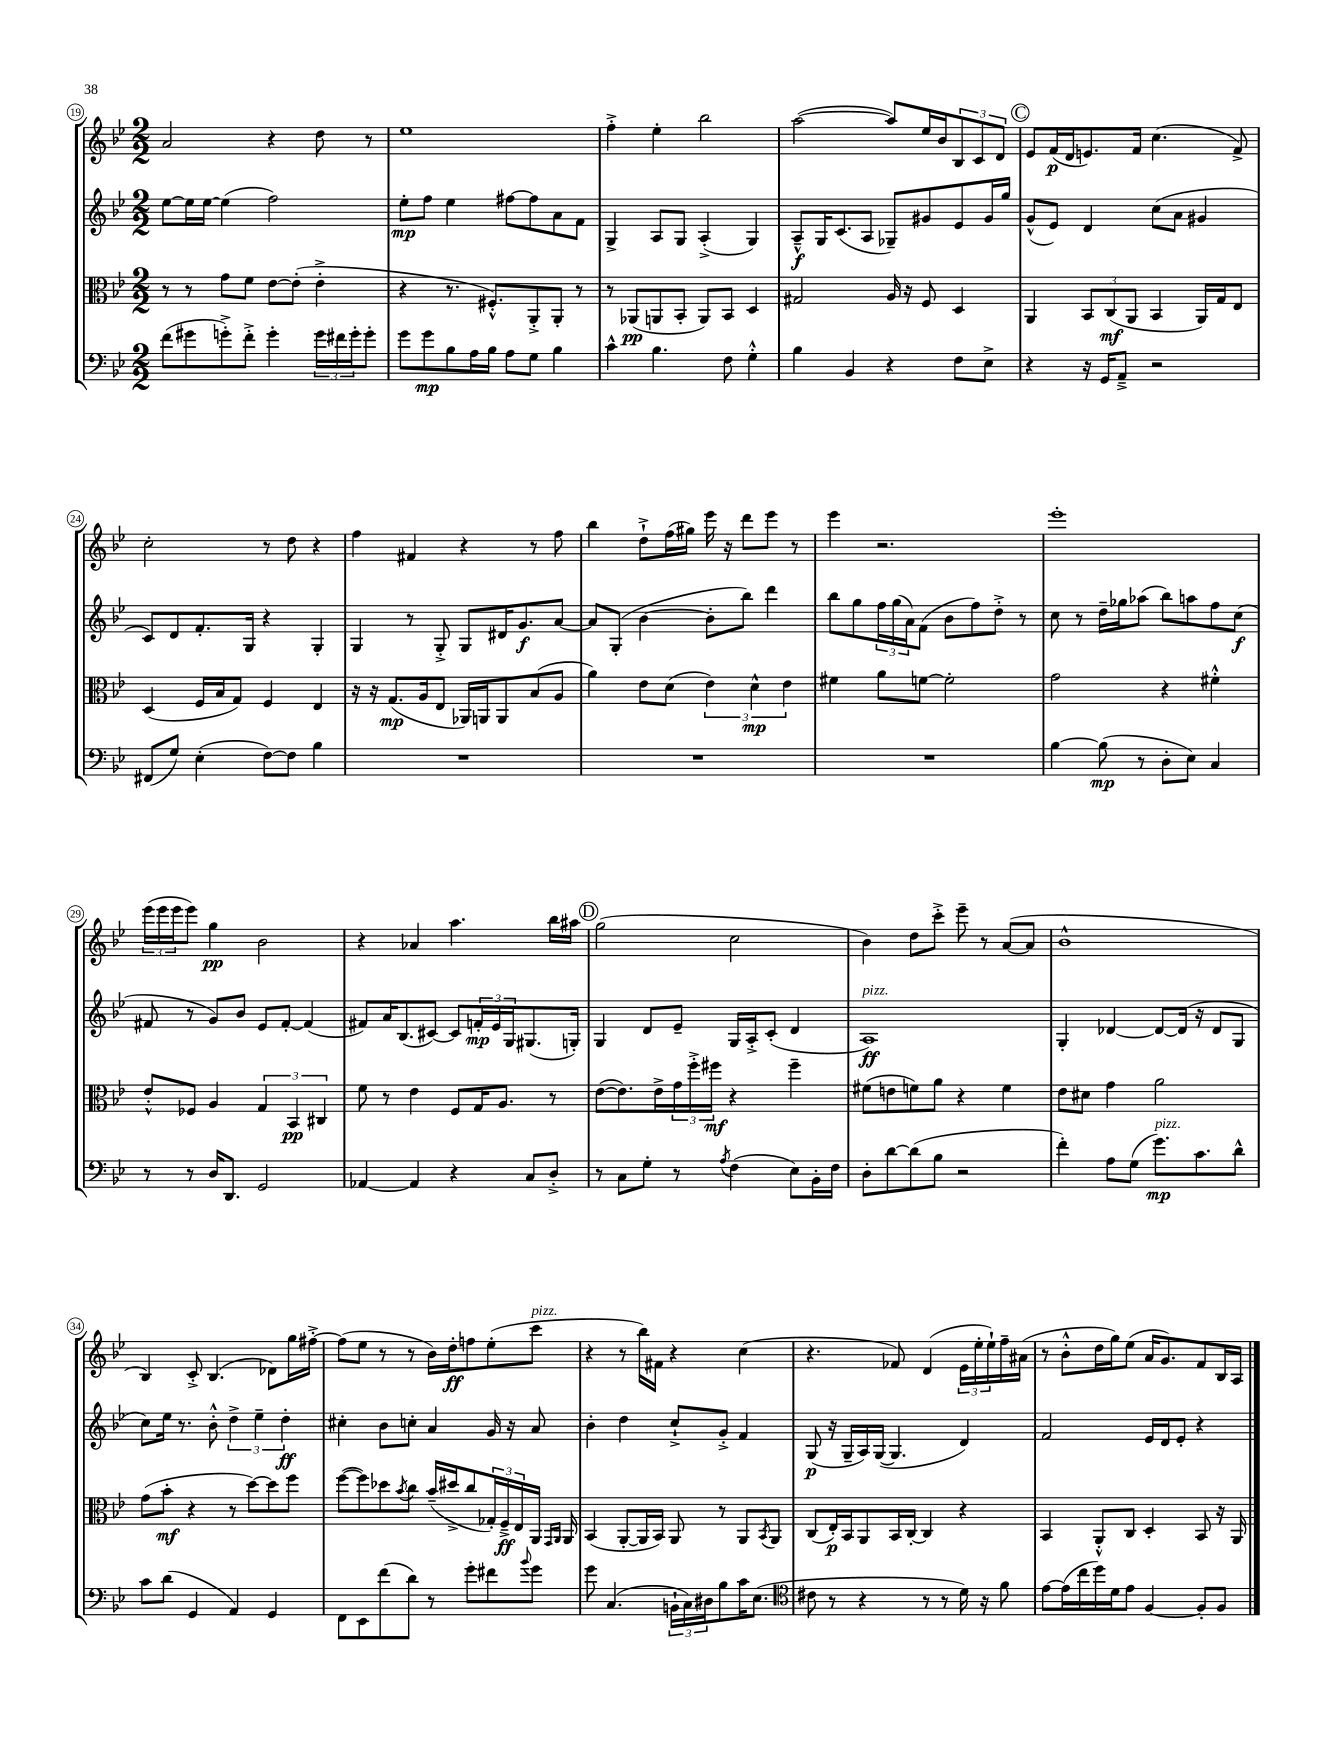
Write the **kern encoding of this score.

**kern	**kern	**kern	**kern
*staff4	*staff3	*staff2	*staff1
*clefF4	*clefC3	*clefG2	*clefG2
*k[b-e-]	*k[b-e-]	*k[b-e-]	*k[b-e-]
*M2/2	*M2/2	*M2/2	*M2/2
(8f	8r	[8ee-	2a
8g#	8r	16ee-]	.
.	.	[16ee-	.
8g'^)	8g	(4ee-]	.
8f'^	8f	.	.
4g'	[8e-	2ff)	4r
.	(8e-']	.	.
24g	4e-'^	.	8dd
24f#	.	.	.
24g'	.	.	.
8g'	.	.	8r
=	=	=	=
8g	4r	8ee-'	1ee-
8g	.	8ff	.
8B-	8.r	4ee-	.
16A	.	.	.
16B-	8.F#'^^)	.	.
8A	.	[8ff#	.
8G	8AA'^	8ff#]	.
4B-	8AA'	8a	.
.	8r	8f	.
=	=	=	=
4c^^	8r	4G^	4ff'^
.	(8AA-	.	.
4.B-	8AA	8A	4ee-'
.	8BB-'	8G	.
.	8AA)	(4A'^	2bb-
8F	8BB-	.	.
4G'^^	4D	4G)	.
=	=	=	=
4B-	2G#	8A~^^	([2aa
.	.	16G	.
.	.	(8.c	.
4BB-	.	.	.
.	.	8A	.
4r	16A	8G-~)	8aa])
.	16r	.	.
.	8F	8g#	16ee-
.	.	.	16b-
8F	4D	8e-	12B-
.	.	.	12c
8E-^	.	16g#	.
.	.	.	12d
.	.	16gg	.
=	=	=	=
4r	4AA	(8g^^	8e-
.	.	8e-)	(16f
.	.	.	16d
16r	12BB-	4d	8.e)
16GG	.	.	.
.	(12C	.	.
8AA~^	.	.	.
.	12AA	.	.
.	.	.	16f
2r	4BB-	(8cc	(4.cc
.	.	8a	.
.	16AA)	4g#	.
.	16G	.	.
.	8E-	.	8f^)
=	=	=	=
(8FF#	(4D	8c)	2cc'
8G)	.	8d	.
(4E-'	16F	8.f'	.
.	16B-	.	.
.	8G)	.	.
.	.	16G	.
[8F)	4F	4r	8r
8F]	.	.	8dd
4B-	4E-	4G'	4r
=	=	=	=
1r	16r	4G	4ff
.	16r	.	.
.	(8.G	.	.
.	.	8r	4f#
.	16A	.	.
.	8E-	8G'^	.
.	16AA-)	8G	4r
.	16AA	.	.
.	8AA	16d#	.
.	.	8.g	.
.	(8B-	.	8r
.	8A	[8a	8ff
=	=	=	=
1r	4a)	8a]	4bb-
.	.	(8G'	.
.	8e-	[4b-	8dd`^
.	(8d	.	(16ff
.	.	.	16gg#)
.	6e-)	8b-']	16eee-
.	.	.	16r
.	.	8bb-)	8ddd
.	6d^^	.	.
.	.	4ddd	8eee-
.	6e-	.	.
.	.	.	8r
=	=	=	=
1r	4f#	8bb-	4eee-
.	.	8gg	.
.	8a	24ff	2.r
.	.	(24gg	.
.	.	24a)	.
.	[8f	(8f	.
.	2f']	8b-	.
.	.	8ff)	.
.	.	8dd'^	.
.	.	8r	.
=	=	=	=
[4B-	2g	8cc	1eee-'
.	.	8r	.
(8B-]	.	16dd~	.
.	.	16gg-	.
8r	.	(8aa-	.
8D'	4r	8bb-)	.
8E-)	.	8aa	.
4C	4f#'^^	8ff	.
.	.	(8cc	.
=	=	=	=
8r	8e-'^^	8f#	(24eee-
.	.	.	24eee-
.	.	.	24eee-
8r	8F-	8r	8eee-)
16D	4A	8g)	4gg
8.DD	.	.	.
.	.	8b-	.
2GG	6G	8e-	2b-
.	.	[8f#'	.
.	6BB-	.	.
.	.	(4f#]	.
.	6C#	.	.
=	=	=	=
[4AA-	8f	8f#)	4r
.	8r	16a	.
.	.	(8.B-	.
4AA-]	4e-	.	4a-
.	.	[8c#)	.
4r	8F	8c#]	4.aa
.	16G	24f'	.
.	.	24e-	.
.	8.A	.	.
.	.	24G	.
8C	.	(8.G#	.
8D'^	8r	.	16bb-
.	.	16G')	16aa#
=	=	=	=
8r	([8e-	4G	(2gg
8C	8.e-])	.	.
8G'	.	8d	.
.	16e-^	.	.
8r	24g	8e-~	.
.	24ff'^	.	.
.	24ff#	.	.
8qA	.	.	.
(4F	4r	16G	2cc
.	.	16A'^	.
.	.	(8c'	.
8E-)	4ff#~	4d	.
16BB-'	.	.	.
16F	.	.	.
=	=	=	=
8D'	(8f#	1A)	4b-)
[8d	8e	.	.
(8d]	8f)	.	8dd
8B-	8a	.	8ccc'^
2r	4r	.	8eee-~
.	.	.	8r
.	4f	.	([8a
.	.	.	8a]
=	=	=	=
4f')	8e-	4G'	1b-^^
.	8d#	.	.
8A	4g	[4d-	.
(8G	.	.	.
8.g)	2a	8d-_	.
.	.	(16d-]	.
8.c	.	16r	.
.	.	8d-	.
8d^^	.	8G	.
=	=	=	=
8c	(8g	8cc)	4B-)
(8d	8b-'	16ee-	.
.	.	8.r	.
4GG	4r	.	8c'^
.	.	8b-'^^	(4.B-
4AA)	8r	6dd^	.
.	[8dd)	.	.
.	.	6ee-~	.
4GG	8dd]	.	8d-)
.	.	6dd'	.
.	8ff	.	16gg
.	.	.	[16ff#'^
=	=	=	=
8FF	([8ff	4cc#'	(8ff#]
8EE-	8ff])	.	8ee-
(8f	8dd-	8b-	8r
.	8qb-	.	.
8d)	8cc	8cc'	8r
8r	(16b-~	4a	16b-)
.	16dd#^	.	16dd'
8g'	8cc	.	8ff
8f#	24G-')	16g	(8ee-'
.	24F~^	.	.
.	.	16r	.
.	24E-	.	.
8qqb-	.	.	.
8g	16AA	8a	8ccc
.	16qqGG	.	.
.	16qqAA	.	.
.	16AA	.	.
=	=	=	=
8g	(4BB-	4b-'	4r
(4.C	.	.	.
.	[8AA'	4dd	8r
.	16AA]	.	16bb-)
.	16BB-)	.	16f#
24BB`	8AA	8cc`^	4r
24C)	.	.	.
24D#	.	.	.
8B-	8r	8g'^	.
16c	8AA	4f	(4cc
(8.E-	.	.	.
.	8qBB-	.	.
.	8AA	.	.
=	=	=	=
*clefC4	*	*	*
8c#	(8C	(8G	4.r
8r	16E-')	16r	.
.	16BB-	16G~	.
4r	8AA	16A)	.
.	.	([16G	.
.	16BB-	4.G]	8f-)
.	[16C'	.	.
8r	4C]	.	(4d
8r	.	.	.
16d)	4r	4d)	24e-
.	.	.	24ee-'
16r	.	.	.
.	.	.	24ee-`)
8f	.	.	16ff~
.	.	.	(16a#
=	=	=	=
[8e-	4BB-	2f	8r
(16e-]	.	.	8b-'^^
16cc	.	.	.
16dd)	8AA'^^	.	16dd
16d	.	.	16gg)
8e-	8C	.	(8ee-
[4F	4D'	16e-	16a
.	.	16d	8.g)
.	.	8e-'	.
8F']	8BB-	4r	8f
8F	16r	.	16B-
.	16AA	.	16A
==	==	==	==
*-	*-	*-	*-
